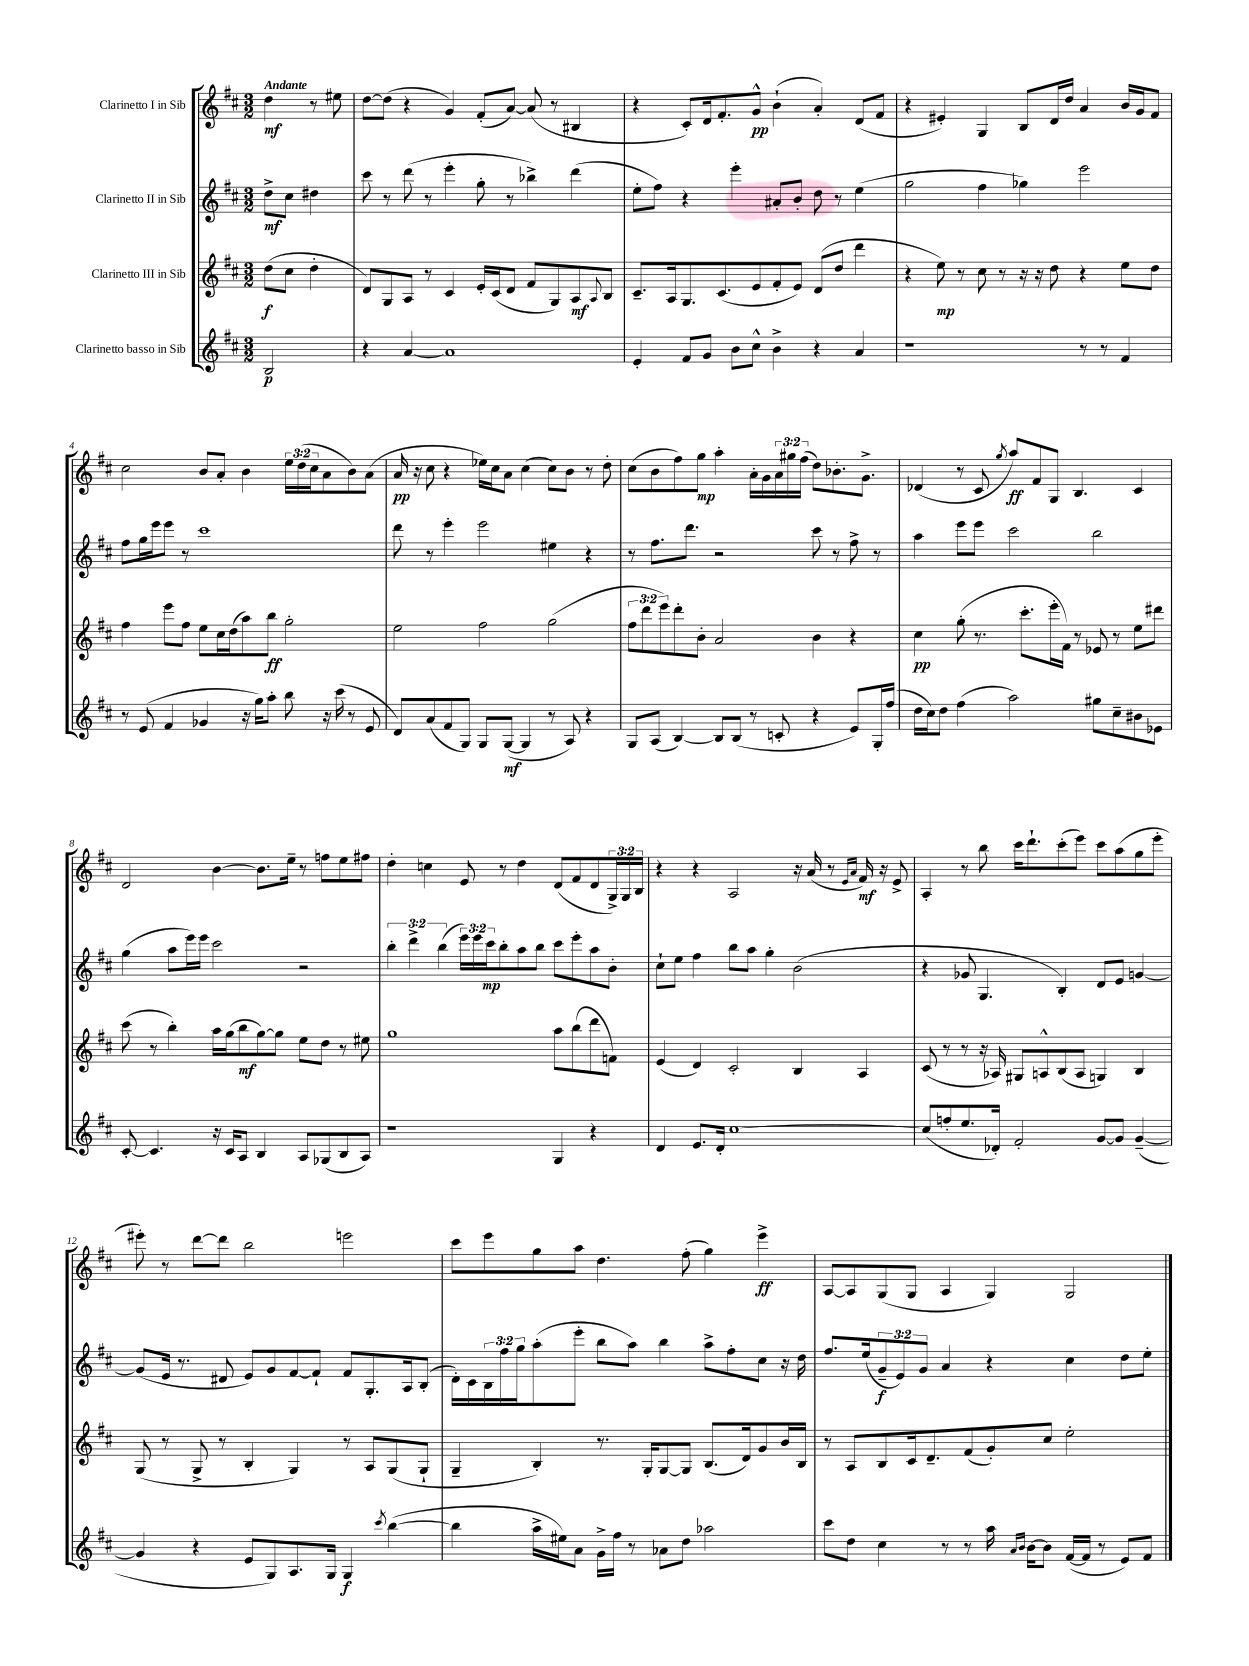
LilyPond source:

<<
\new StaffGroup <<
\new Staff = "s0" \with { instrumentName = "Clarinetto I in Sib" } {
    \clef treble \key d \major \numericTimeSignature \time 3/2 \override Staff.TupletNumber.text = #tuplet-number::calc-fraction-text \partial 2 \tempo "Andante"
    d''4\mf r8 eis''8 |
    d''8~ d''8( r4 g'4) fis'8-.( a'8~) a'8( r8 bis4 |
    r4 cis'8-.) d'16 fis'8.-. g'8-^\pp b'4-!( a'4-.) d'8( fis'8 |
    r4 eis'4-.) g4 b8 d'16 d''16 a'4 b'16 g'16 fis'8 |
    cis''2 b'8 a'8-. b'4 \tuplet 3/2 { e''16 d''16( cis''16 } a'8 b'8) a'8( |
    a'16\pp r16 cis''8 r4 ees''16) cis''16 a'8 cis''4( cis''8) b'8 r8 d''8-. |
    cis''8( b'8 fis''8) g''8\mp a''4-. a'16-. g'16 \tuplet 3/2 { a'16 gis''16 fis''16( } d''8) bes'8.-. g'8.-> |
    des'4( r8 cis'8 \acciaccatura { g''8 } a''8\ff) fis'8 g8 b4. cis'4 |
    d'2 b'4~ b'8. e''16-- r8 f''8 e''8 fis''8 |
    d''4-. c''4 e'8 r8 d''4 d'8( fis'8 d'8 \tuplet 3/2 { g16->) g16 b16 } |
    r4 r4 a2 r16 a'16( r8 \grace { e'16 a'16 } fis'16\mf) r16 e'8-> |
    a4-. r8 b''8 cis'''16 d'''8.-! cis'''8-.( e'''8) cis'''8 a''8( g''8 e'''8-. |
    eis'''8-.) r8 d'''8~ d'''8 b''2 e'''2 |
    cis'''8 e'''8 g''8 a''8 d''4. fis''8-.( g''4) e'''4->\ff |
    a8~ a8 g8( g8 a4 g4) g2 \bar "|." |
}
\new Staff = "s1" \with { instrumentName = "Clarinetto II in Sib" } {
    \clef treble \key d \major \numericTimeSignature \time 3/2 \override Staff.TupletNumber.text = #tuplet-number::calc-fraction-text \partial 2
    d''8->\mf cis''8 dis''4 |
    cis'''8 r8 d'''8( r8 e'''4-. g''8-. r8 bes''4->) d'''4( |
    e''8-. fis''8) r4 e'''4-. ais'8-. b'8-. d''8 r8 e''4( |
    g''2 fis''4 ges''4) e'''2 |
    fis''8 g''16 e'''16 e'''8 r8 cis'''1 |
    d'''8 r8 e'''4-. e'''2 eis''4 r4 |
    r8 fis''8. d'''8. r2 cis'''8 r8 fis''8-> r8 |
    a''4 e'''8 e'''8 cis'''2 b''2 |
    g''4( a''8 e'''16) e'''16 cis'''2 r2 |
    \tuplet 3/2 { b''4-. d'''4-> b''4( } \tuplet 3/2 { e'''16) e'''16 cis'''16\mp } b''8-. a''8 b''8 cis'''8 e'''8-. a''8 b'8-. |
    cis''8-! e''8 fis''4 b''8 a''8 g''4-. b'2( |
    r4 ges'8 g4. b4-.) d'8 e'8 g'4~ |
    g'8( e'16 r8. dis'8 e'8) g'8 fis'8~ fis'8-! fis'8 g8.-. a16 b8-.( |
    d'16-.) cis'16 \tuplet 3/2 { b16 fis''16 g''16 } a''8-.( e'''8-. b''8 a''8) b''4 a''8-> fis''8-. cis''8 r16 d''16 |
    fis''8. e''16( \tuplet 3/2 { g'8--\f e'8) g'8 } a'4 r4 cis''4 d''8 e''8-. \bar "|." |
}
\new Staff = "s2" \with { instrumentName = "Clarinetto III in Sib" } {
    \clef treble \key d \major \numericTimeSignature \time 3/2 \override Staff.TupletNumber.text = #tuplet-number::calc-fraction-text \partial 2
    d''8\f( cis''8 d''4-. |
    d'8) g8 a8 r8 cis'4 e'16-. cis'16( d'8 fis'8 g8) a8\mf \appoggiatura { a8 } b8 |
    cis'8.-- a16 g8. cis'8.( e'8 fis'8-. e'8) d'8( d''8 d'''4 |
    r4 e''8\mp) r8 cis''8 r8 r16 r16 d''8 r4 e''8 d''8 |
    fis''4 e'''8 fis''8 e''8 cis''16 d''16( a''8) b''8\ff g''2-. |
    e''2 fis''2 g''2( |
    \tuplet 3/2 { fis''8 d'''8 e'''8) } d'''8-. b'8-. a'2 b'4 r4 |
    cis''4\pp g''8-.( r8. cis'''8.-. e'''16-. fis'16) r8 ees'8 r8 e''8 dis'''8 |
    cis'''8( r8 b''4-.) a''16 g''16( b''8\mf g''8~) g''8 e''8 d''8 r8 eis''8 |
    g''1 a''8 b''8( d'''8 f'8) |
    e'4( d'4) cis'2-. b4 a4 |
    cis'8( r8 r8 r16 aes16) gis8 a8-^ b8( a8 g4) b4 |
    g8( r8 g8-> r8 b4-. g4) r8 a8 g8( g8-! |
    g4-- b4-.) r8. g16-. g8~ g8 b8.( d'16) g'8 b'16 b16 |
    r8 a8 b8 cis'16 d'8.-- fis'8( g'8-.) cis''8 e''2-. \bar "|." |
}
\new Staff = "s3" \with { instrumentName = "Clarinetto basso in Sib" } {
    \clef treble \key d \major \numericTimeSignature \time 3/2 \partial 2
    b2\p |
    r4 a'4~ a'1 |
    e'4-. fis'8 g'8 b'8 cis''8-^ b'4-> r4 a'4 |
    r1 r8 r8 fis'4 |
    r8 e'8( fis'4 ges'4 r16 g''16) a''8-. b''8 r16 cis'''16( r8 e'8 |
    d'8) a'8( fis'8 g8) g8 g8~\mf( g4 r8 a8) r4 |
    g8 a8( b4~) b8 b8( r8 c'8-. r4 e'8) g16-. fis''16( |
    d''16 cis''16) d''8 fis''4( a''2) gis''8 cis''8-- bis'8 ees'8 |
    cis'8~-. cis'4. r16 cis'16 a8 b4 a8 ges8( b8 a8) |
    r1 g4 r4 |
    d'4 e'8. d'16-. cis''1~ |
    cis''8( f''8-. e''8. des'16-.) fis'2-. g'8~ g'8 g'4~--( |
    g'4 r4 e'8 g8) a8. g16 g4\f \acciaccatura { cis'''8 } b''4~( |
    b''4 a''16-> eis''16) a'8 g'16-> fis''16 r8 aes'8 d''8 aes''2 |
    cis'''8 d''8 cis''4 r8 r8 a''16 \grace { a'16 b'16 } b'16~ b'8 fis'16~( fis'16 r8 e'8) fis'8 \bar "|." |
}
>>
>>
